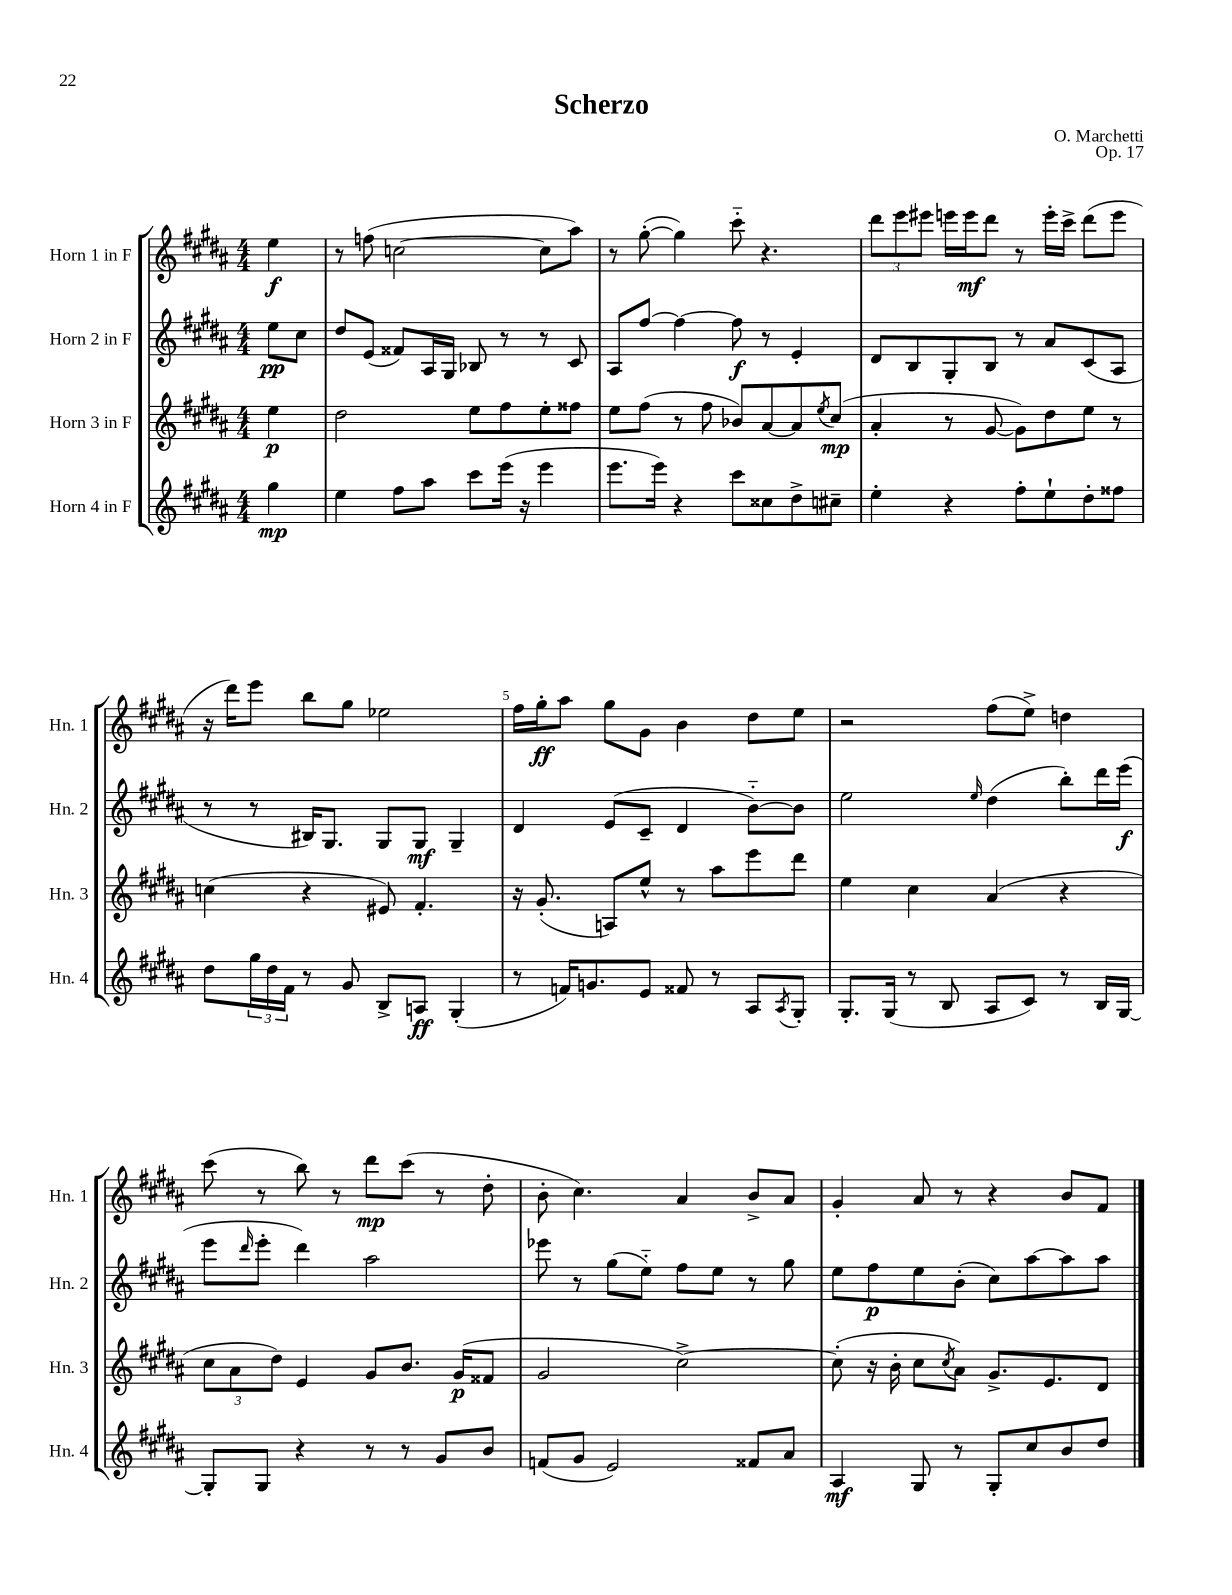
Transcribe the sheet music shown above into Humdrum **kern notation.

**kern	**kern	**kern	**kern
*staff4	*staff3	*staff2	*staff1
*clefG2	*clefG2	*clefG2	*clefG2
*k[f#c#g#d#a#]	*k[f#c#g#d#a#]	*k[f#c#g#d#a#]	*k[f#c#g#d#a#]
*M4/4	*M4/4	*M4/4	*M4/4
4gg#\	4ee\	8ee\L	4ee\
.	.	8cc#\J	.
=	=	=	=
4ee\	2dd#\	8dd#/L	8r
.	.	(8e/J	(8ff\
8ff#\L	.	8f##/L)	[2cc\
8aa#\J	.	16A#/L	.
.	.	16G#/JJ	.
8ccc#\L	8ee\L	8B-/	.
(16eee\Jk	8ff#\	8r	.
16r	.	.	.
4eee\	8ee'\	8r	8cc\]L
.	8ff##\J	8c#/	8aa#\J)
=	=	=	=
8.eee\L	8ee\L	8A#/L	8r
.	(8ff#\J	[8ff#/J	([8gg#'\
16eee\Jk)	.	.	.
4r	8r	4ff#\_	4gg#\])
.	8ff#\	.	.
8ccc#\L	8b-/L)	8ff#\]	8ccc#'~\
8cc##\	[8a#/	8r	4.r
8dd#^\	8a#/]	4e'/	.
.	8qee/	.	.
8cc#~\J	(8cc#/J	.	.
=	=	=	=
4ee'\	4a#'/	8d#/L	12ddd#\L
.	.	.	12eee\
.	.	8B/	.
.	.	.	12eee#\J
4r	8r	8G#'/	16eee\LL
.	.	.	16eee\J
.	[8g#/	8B/J	8ddd#\J
8ff#'\L	8g#\]L)	8r	8r
8ee`\	8dd#\	8a#/L	16eee'\LL
.	.	.	16ccc#^\JJ
8dd#'\	8ee\J	(8c#/	(8ddd#\L
8ff##\J	8r	8A#/J	8eee\J
=	=	=	=
8dd#\L	(4cc\	8r	16r
.	.	.	16ddd#\LK)
24gg#\L	.	8r	8eee\J
24dd#\	.	.	.
24f#\JJ	.	.	.
8r	4r	16B#/LK)	8bb\L
.	.	8.G#/J	.
8g#/	.	.	8gg#\J
8B^/L	8e#/)	8G#/L	2ee-\
8A/J	4.f#'/	8G#/J	.
(4G#'/	.	4G#~/	.
=	=	=	=
8r	16r	4d#/	16ff#\LL
.	(8.g#'/	.	16gg#'\J
16f/LK)	.	.	8aa#\J
8.g/	.	.	.
.	8A/L)	(8e/L	8gg#\L
8e/J	8ee^^/J	8c#~/J	8g#\J
8f##/	8r	4d#/	4b\
8r	8aa#\L	.	.
8A#/L	8eee\	[8b'~\L)	8dd#\L
8qA#/	.	.	.
8G#'/J	8ddd#\J	8b\]J	8ee\J
=	=	=	=
8.G#'/L	4ee\	2ee\	2r
(16G#/Jk	.	.	.
8r	4cc#\	.	.
8B/	.	.	.
.	.	16qqee/	.
8A#/L	(4a#/	(4dd#\	(8ff#\L
8c#/J)	.	.	8ee^\J)
8r	4r	8bb'\L)	4dd\
16B/LL	.	16ddd#\L	.
[16G#/JJ	.	(16eee\JJ	.
=	=	=	=
8G#'/]L	12cc#\L	8eee\L	(8ccc#\
.	12a#\	.	.
.	.	16qqddd#/	.
8G#/J	.	8eee'\J	8r
.	12dd#\J)	.	.
4r	4e/	4ddd#\)	8bb\)
.	.	.	8r
8r	8g#/L	2aa#\	8ddd#\L
8r	8.b/J	.	(8ccc#\J
8g#/L	.	.	8r
.	(16g#/LK	.	.
8b/J	8f##/J	.	8dd#'\
=	=	=	=
(8f/L	2g#/	8eee-\	8b'\
8g#/J	.	8r	4.cc#\)
2e/)	.	(8gg#\L	.
.	.	8ee'~\J)	.
.	[2cc#^\)	8ff#\L	4a#/
.	.	8ee\J	.
8f##/L	.	8r	8b^/L
8a#/J	.	8gg#\	8a#/J
=	=	=	=
4A#/	(8cc#'\]	8ee\L	4g#'/
.	16r	8ff#\	.
.	16b'\	.	.
8G#/	8cc#\L	8ee\	8a#/
.	8qcc#/	.	.
8r	8a#\J)	(8b'\J	8r
8G#'/L	8.g#^/L	8cc#\L)	4r
8cc#/	.	[8aa#\	.
.	8.e/	.	.
8b/	.	8aa#\]	8b/L
8dd#/J	8d#/J	8aa#\J	8f#/J
==	==	==	==
*-	*-	*-	*-
